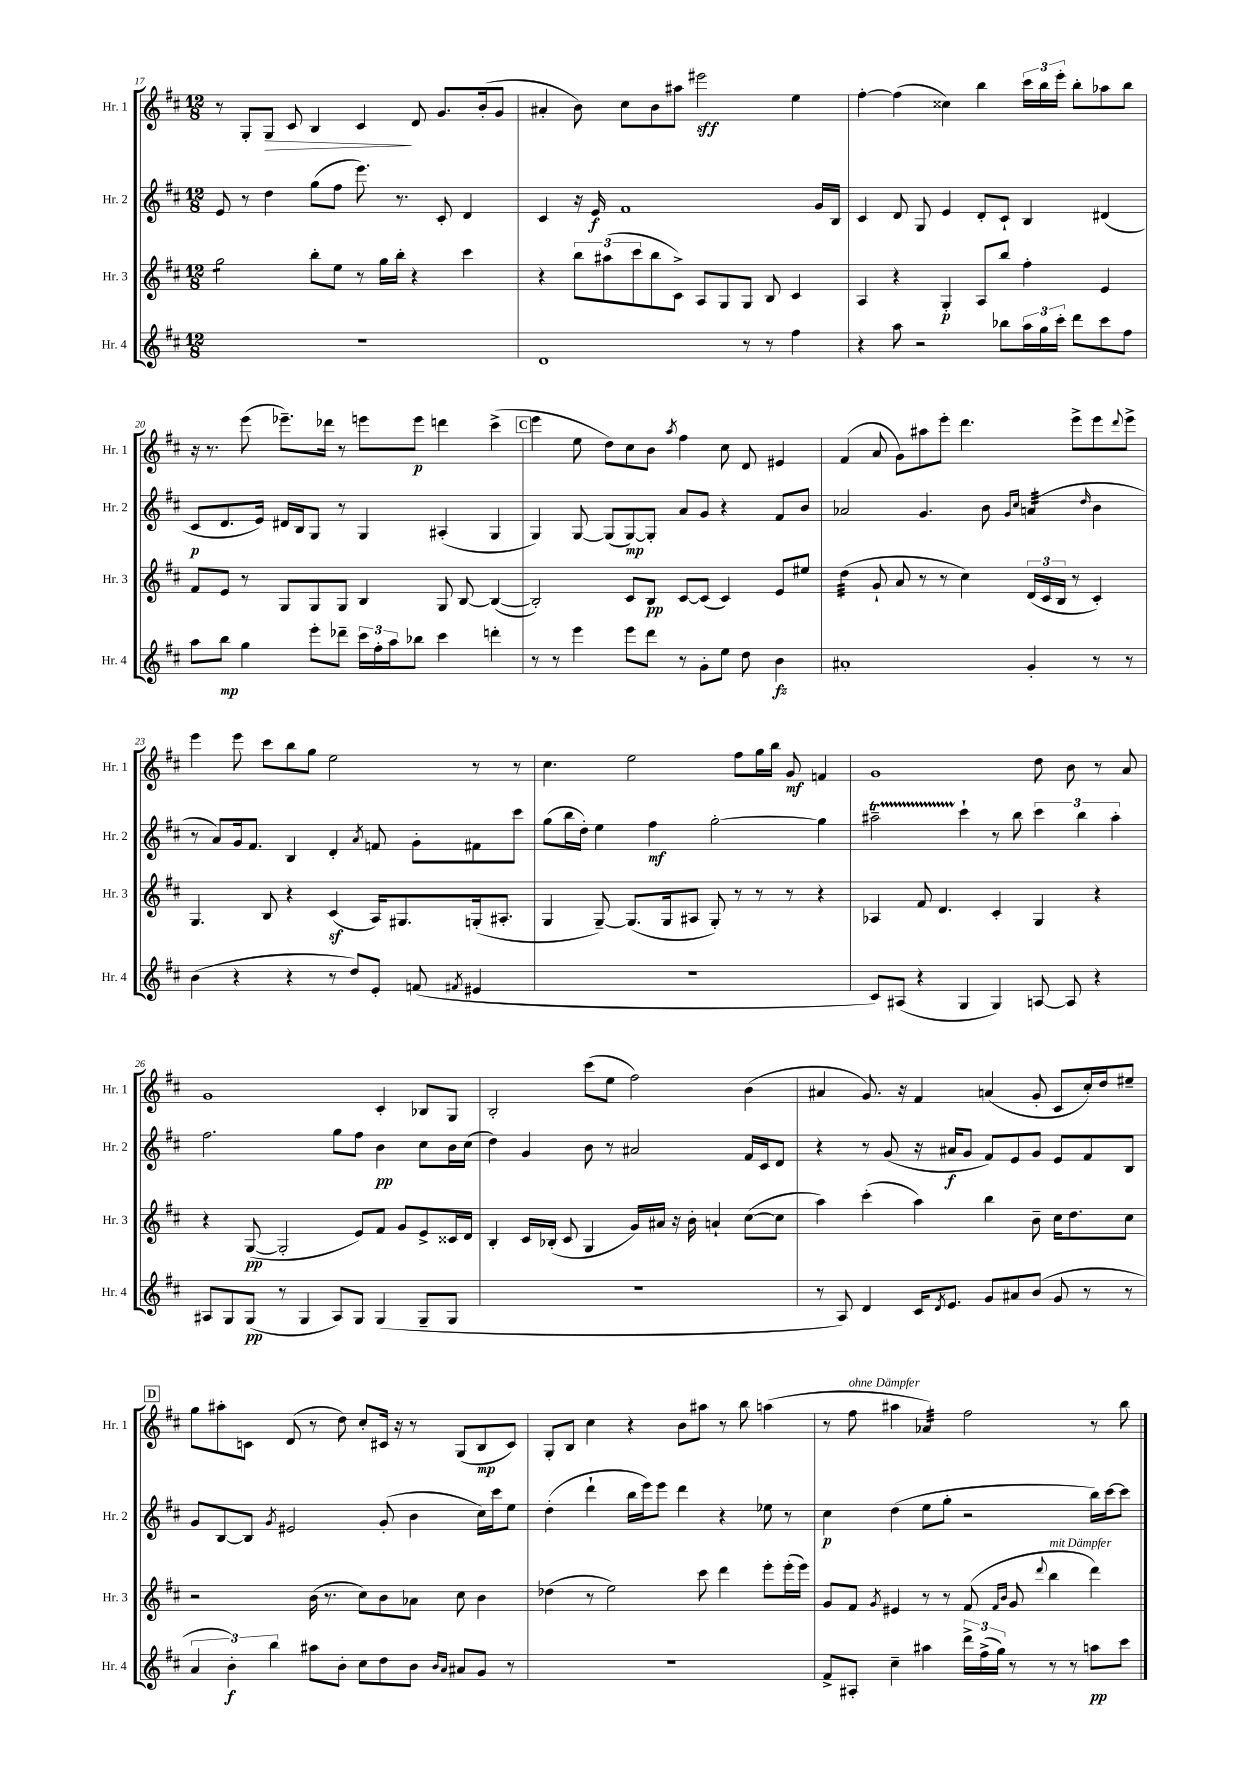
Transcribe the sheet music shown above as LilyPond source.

<<
\new StaffGroup <<
\new Staff = "s0" \with { instrumentName = "Hr. 1" shortInstrumentName = "Hr. 1" } {
    \clef treble \key d \major \numericTimeSignature \time 12/8
    r8 g8-. g8\> cis'8 b4 cis'4\! d'8 g'8. b'16-.( g'8 |
    ais'4-. b'8) cis''8 b'8 ais''8 eis'''2\sff e''4 |
    fis''4~-. fis''4( cisis''4) b''4 \tuplet 3/2 { cis'''16 b''16 e'''16-. } b''8-. aes''8 b''8 |
    r16 r8. e'''8( ees'''8.--) des'''16 r8 e'''8 e'''8\p d'''4 cis'''4->( |
    \mark \markup { \box "C" } e'''4 e''8 d''8) cis''8 b'8 \acciaccatura { a''8 } fis''4 cis''8 d'8 eis'4 |
    fis'4( a'8 g'8) ais''8 e'''8-. d'''4. e'''8-> e'''8 \appoggiatura { d'''8 } e'''8-> |
    e'''4 e'''8 cis'''8 b''8 g''8 e''2 r8 r8 |
    cis''4. e''2 fis''8 g''16 b''16 g'8\mf f'4 |
    g'1 d''8 b'8 r8 a'8 |
    g'1 cis'4-. bes8 g8 |
    b2-. cis'''8( e''8 fis''2) b'4( |
    ais'4 g'8.) r16 fis'4 a'4( g'8-. cis'8 cis''16-.) d''16 eis''8-- |
    \mark \markup { \box "D" } g''8 ais''8-. c'8 d'8( r8 d''8) cis''8-. cis'16 r16 r8 g8( b8\mp cis'8) |
    g8-. b8 cis''4 r4 b'8 ais''8 r8 b''8 a''4( |
    r8 fis''8^\markup { \italic "ohne Dämpfer" } ais''4 aes'4:32) fis''2 r8 b''8 \bar "|." |
}
\new Staff = "s1" \with { instrumentName = "Hr. 2" shortInstrumentName = "Hr. 2" } {
    \clef treble \key d \major \numericTimeSignature \time 12/8
    e'8 r8 d''4 g''8( fis''8 e'''8.) r8. cis'8-. d'4 |
    cis'4 r16 e'16\f fis'1 g'16 b16 |
    cis'4 d'8 g8 e'4 d'8-. cis'8-! b4 dis'4( |
    cis'8\p d'8. e'16) dis'16 b16 g8 r8 g4 ais4-.( g4 |
    \mark \markup { \box "C" } g4) g8~ g8( g8~\mp) g8-. a'8 g'8 r4 fis'8 b'8 |
    aes'2 g'4. b'8 \grace { g'16 cis''16 } a'4:32( \grace { d''16 } b'4 |
    r8 a'8) g'16 fis'8. b4 d'4-. \acciaccatura { a'8 } f'8 g'8-. fis'8 cis'''8 |
    g''8( b''16 d''16-.) e''4 fis''4\mf g''2~-. g''4 |
    ais''2--\startTrillSpan cis'''4-!\stopTrillSpan r8 b''8 \tuplet 3/2 { cis'''4 b''4 ais''4-. } |
    fis''2. g''8 fis''8 b'4\pp cis''8 b'16 cis''16( |
    d''4) g'4 b'8 r8 ais'2 fis'16 cis'16 d'8 |
    r4 r8 g'8( r16 ais'16\f g'8 fis'8) e'8 g'8 e'8 fis'8 b8 |
    \mark \markup { \box "D" } g'8 b8~ b8 \acciaccatura { g'8 } eis'2 g'8-.( b'4 cis''16) cis'''16 e''8 |
    d''4-.( d'''4-! b''16 e'''16) e'''8 d'''4 r4 ees''8 r8 |
    cis''4\p d''4( e''8 g''8-. r2 b''16) cis'''16~ cis'''8 \bar "|." |
}
\new Staff = "s2" \with { instrumentName = "Hr. 3" shortInstrumentName = "Hr. 3" } {
    \clef treble \key d \major \numericTimeSignature \time 12/8
    g''2:8 b''8-. e''8 r8 g''16 b''16-. r4 cis'''4 |
    r4 \tuplet 3/2 { b''8 ais''8( cis'''8 } b''8 cis'8->) a8 g8 g8 b8 cis'4 |
    a4 r4 g4-.\p a8 b''8 fis''4-. e'4 |
    fis'8 e'8 r8 g8 g8 g8 b4 g8 b8~ b4~( |
    \mark \markup { \box "C" } b2-.) cis'8 b8\pp cis'8~ cis'8( cis'4) e'8 eis''8 |
    d''4:32( g'8-! a'8 r8 r8 cis''4) \tuplet 3/2 { d'16( cis'16 b16 } r8 cis'4-.) |
    g4. b8 r4 cis'4\sf( a16) gis8. g16-.( ais8.-. |
    g4 g8~--) g8.( g16 ais8 g8-.) r8 r8 r8 r4 |
    aes4 fis'8 d'4. cis'4-. g4 r4 |
    r4 g8~\pp( g2-. e'8) fis'8 g'8 e'8-> cisis'16 d'16 |
    b4-. cis'16 bes16-.( cis'8 g4 g'16) ais'16 r16 b'16-. a'4-! cis''8~( cis''8 |
    a''4) cis'''4-.( a''4) b''4 b'8-- cis''16 d''8. cis''8 |
    \mark \markup { \box "D" } r2 b'16( r8. cis''8) b'8 aes'8 cis''8 b'4 |
    des''4( r8 e''2) cis'''8 d'''4 e'''8-. e'''16-.( e'''16) |
    g'8 fis'8 \acciaccatura { g'8 } eis'4 r8 r8 fis'8( \grace { fis'16 b'16 } g'8 \appoggiatura { d'''8 } b''4^\markup { \italic "mit Dämpfer" } d'''4) \bar "|." |
}
\new Staff = "s3" \with { instrumentName = "Hr. 4" shortInstrumentName = "Hr. 4" } {
    \clef treble \key d \major \numericTimeSignature \time 12/8
    R1. |
    d'1 r8 r8 fis''4 |
    r4 a''8 r2 bes''8 \tuplet 3/2 { a''16 g''16 cis'''16-. } d'''8 cis'''8 fis''8 |
    a''8 b''8\mp g''4 e'''8-. des'''8-- \tuplet 3/2 { cis'''16 fis''16-. a''16 } bes''8 cis'''4 d'''4-. |
    \mark \markup { \box "C" } r8 r8 e'''4 e'''8 d'''8 r8 g'8-. e''8 d''8 b'4\fz |
    ais'1-. g'4-. r8 r8 |
    b'4( r4 r4 r8 d''8) e'8-. f'8( \acciaccatura { fis'8 } eis'4 |
    R1. |
    cis'8) ais8( r4 g4 g4) a8~ a8 r4 |
    ais8 g8 g8\pp( r8 g4 ais8) g8 g4( g8-- g8 |
    R1. |
    r8 a8) d'4 cis'16 \acciaccatura { d'8 } e'8. g'8 ais'8 b'8( g'8 r8 r8 |
    \mark \markup { \box "D" } \tuplet 3/2 { a'4 b'4-.\f) b''4 } ais''8 b'8-. cis''8 d''8 b'8 \grace { b'16 a'16 } ais'8 g'8 r8 |
    R1. |
    fis'8-> ais8-. cis''4-- ais''4 \tuplet 3/2 { d'''16-> fis''16->( g''16) } r8 r8 r8 a''8\pp cis'''8 \bar "|." |
}
>>
>>
\layout { \context { \Score currentBarNumber = #17 } }
